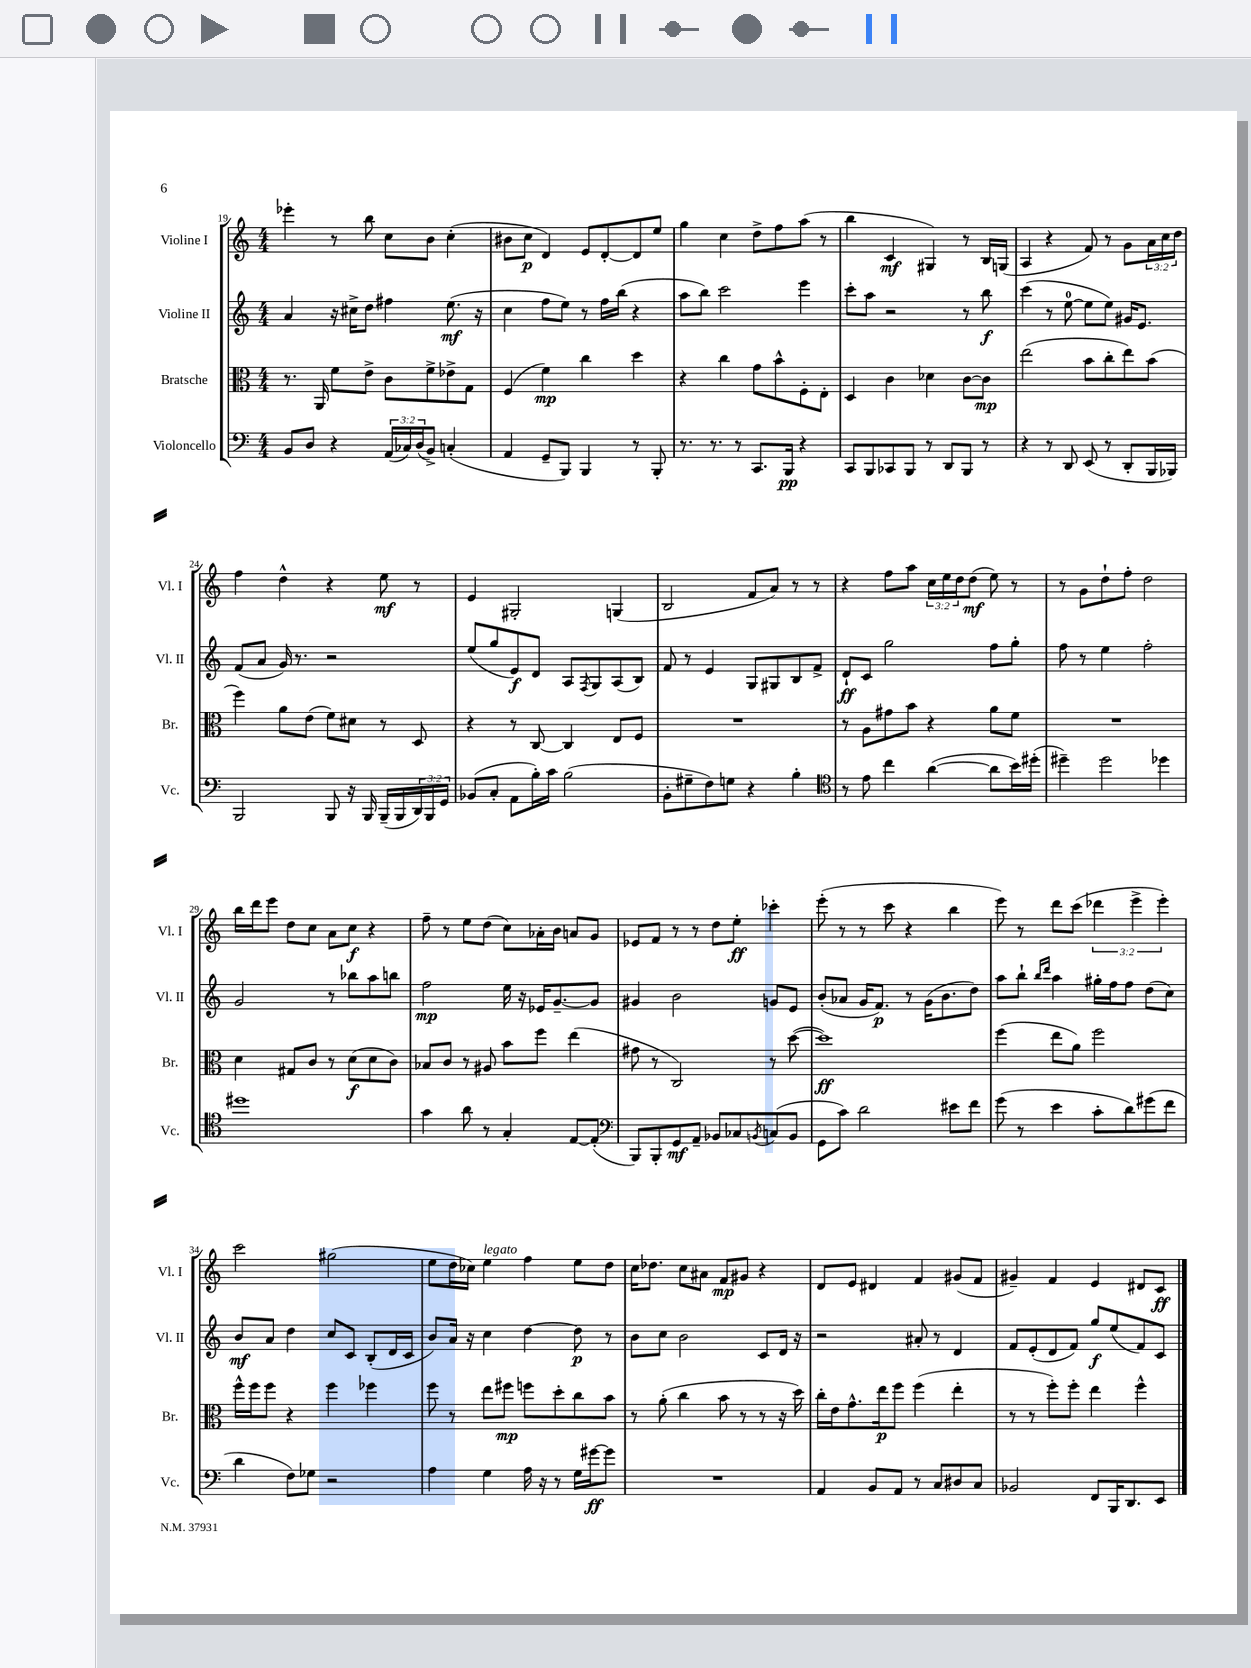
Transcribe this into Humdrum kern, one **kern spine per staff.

**kern	**kern	**kern	**kern
*staff4	*staff3	*staff2	*staff1
*clefF4	*clefC3	*clefG2	*clefG2
*k[]	*k[]	*k[]	*k[]
*M4/4	*M4/4	*M4/4	*M4/4
8BB/L	8.r	4a/	4eee-'\
8D/J	.	.	.
.	16AA/	.	.
4r	8f\L	16r	8r
.	.	16cc#^\LK	.
.	8e^\J	8dd\J	8bb\
(24AA/LL	8c\L	4ff#\	8cc\L
24C-/)	.	.	.
(24D/J	.	.	.
8BB^/J)	8f^\	.	8b\J
(4C'/	8e-^\	(8.ee\	(4cc'\
.	8G\J	.	.
.	.	16r	.
=	=	=	=
4AA/	(4F/	4cc\	8b#\L
.	.	.	8cc\J
8GG~/L	4f\)	8ff\L	4d/)
8BBB/J)	.	8ee\J)	.
4BBB/	4cc\	8r	8e/L
.	.	16ff\LL	[8d'/
.	.	(16bb\JJ	.
8r	4dd\	4r	8d/]
8BBB'/	.	.	8ee/J
=	=	=	=
8.r	4r	8aa\L	4gg\
.	.	8bb\J)	.
8.r	.	.	.
.	4cc\	2ccc\	4cc\
8r	.	.	.
8.CC/L	8g\L	.	8dd^\L
.	8b^^\	.	8ff\
16BBB/Jk	.	.	.
4r	8F'\	4eee\	(8aa\J
.	8E'\J	.	8r
=	=	=	=
8CC/L	4D/	8ccc'\L	4bb\
8BBB/	.	8aa\J	.
8CC-/	4c\	2r	4c/
8BBB/J	.	.	.
8r	4d-\	.	4G#/)
8DD/L	.	.	.
8BBB/J	[8c\L	8r	8r
8r	8c\]J	8bb\	16B/LL
.	.	.	(16G/JJ
=	=	=	=
4r	(2ee\	(4ccc\	4A/
8r	.	8r	4r
8DD/	.	[8ee\	.
(8EE/	8b\L	8ee\]L	8f/)
8r	8cc'\	8ee\J)	8r
8DD'/L	8ee\)	16g#/LK	8g\L
.	.	8.e/J	.
16BBB/L	(8b\J	.	24a\L
.	.	.	24cc\
16BBB-/JJ)	.	.	.
.	.	.	24dd\JJ
=	=	=	=
2BBB/	4ff\)	(8f/L	4ff\
.	.	8a/J	.
.	8a\L	16g/)	4dd^^\
.	.	8.r	.
.	(8e\J	.	.
8BBB/	8f\L)	2r	4r
16r	8d#\J	.	.
16BBB/	.	.	.
(16BBB~/LL	8r	.	8ee\
16BBB/	.	.	.
24DD/)	8D/	.	8r
24BBB/	.	.	.
24GG/JJ	.	.	.
=	=	=	=
(8BB-/L	4r	(8ee/L	4e/
8C'/J	.	8gg/	.
8AA\L	8r	8e/)	2G#'/
16B'\L)	[8C/	8d/J	.
16c\JJ	.	.	.
(2B\	4C/]	8A/L	.
.	.	8qF/	.
.	.	8G/	.
.	8E/L	(8A/	(4G/
.	8F/J	8B/J)	.
=	=	=	=
8BB'\L	1r	8f/	2B/
8G#~\	.	8r	.
8F\)	.	4e/	.
8G\J	.	.	.
4r	.	8G/L	8f/L
.	.	8G#/	8a/J)
4B'\	.	8B/	8r
.	.	8f^/J	8r
=	=	=	=
*clefC4	*	*	*
8r	8r	8d`/L	4r
8e\	8A\L	8c/J	.
4cc\	8g#\	2gg\	8ff\L
.	8b\J	.	8aa\J
([4a\	4r	.	24cc\LL
.	.	.	24ee\
.	.	.	24dd\J
.	.	.	(8dd\J
8a\]L	8a\L	8ff\L	8ee\)
16b\L)	8f\J	8gg'\J	8r
(16dd#'\JJ	.	.	.
=	=	=	=
4dd#~\)	1r	8ff\	8r
.	.	8r	8g\L
2dd#\	.	4ee\	8dd`\
.	.	.	8ff'\J
.	.	2ff'\	2dd\
4dd-\	.	.	.
=	=	=	=
1dd#	4d\	2g/	16bb\LL
.	.	.	16ddd\J
.	.	.	8eee\J
.	8G#/L	.	8dd\L
.	8c/J	.	8cc\J
.	8r	8r	8a\L
.	(8d\L	8bb-\L	8cc\J
.	8d\	8aa\	4r
.	8c\J)	8bb\J	.
=	=	=	=
4g\	8B-/L	2ff\	8ff~\
.	8c/J	.	8r
8a\	8r	.	8ee\L
8r	8A#/	.	(8dd\J
4G'/	8b\L	16ee\	8cc\L)
.	.	16r	.
.	8ff\J	16e-/LK	16a-'\L
.	.	[8.g~/	16b\JJ
[8E/L	(4ee\	.	8a/L
(8E'/]J	.	8g/]J	8g/J
=	=	=	=
*clefF4	*	*	*
8BBB/L)	8g#\	4g#/	8e-/L
8BBB'/	8r	.	8f/J
8GG/	2C/)	2b\	8r
8AA~/J	.	.	8r
8BB-/L	.	.	8dd\L
8C-/	.	.	8ee'\J
8qBB/	.	.	.
(8C/	8r	8g/L	4ccc-'\
8BB/J	([8dd\	8e/J	.
=	=	=	=
8GG\L	1dd])	(8b'/L	(8eee'\
8c\J)	.	8a-/J	8r
2d\	.	16g/LK	8r
.	.	8.f/J)	.
.	.	.	8ccc\
.	.	8r	4r
.	.	(16g\LK	.
.	.	8.b\	.
8e#\L	.	.	4bb\
8f\J	.	8dd\J)	.
=	=	=	=
(8g\	(4ff\	8aa\L	8eee\)
8r	.	8bb`\J	8r
.	.	16qqbb/LL	.
.	.	16qqddd/JJ	.
4e\	8ee\L	4aa\	8ddd\L
.	8a\J)	.	(8ccc\J
8c'\L	2ff\	16gg#'\LL	6ddd-\
.	.	16ff\J	.
8d\)	.	8ff\J	.
.	.	.	6eee^\
(8g#\	.	(8dd\L	.
.	.	.	6eee'\)
8f\J	.	8cc\J)	.
=	=	=	=
4d\	16ff^^\LL	8b/L	2ccc\
.	16ff\J	.	.
.	8ff\J	8a/J	.
8F\L)	4r	4dd\	.
8G-\J	.	.	.
2r	4ff\	8cc/L	(2gg#\
.	.	8c/J	.
.	4ff-\	(8B'/L	.
.	.	16d/L	.
.	.	16c/JJ	.
=	=	=	=
4A\	8ff\	8b/L)	8ee\L
.	8r	16a/Jk	16dd\L
.	.	16r	16cc-\JJ)
4G\	8ee\L	4cc\	4ee\
.	8ff#\J	.	.
16A\	8ff\L	[4dd\	4ff\
16r	.	.	.
8r	8dd'\	.	.
16G\LL	8cc\	8dd\]	8ee\L
[16g#\J	.	.	.
8g#\]J	8b\J	8r	8dd\J
=	=	=	=
1r	8r	8b\L	16cc\LK
.	.	.	8.dd-\J
.	(8a'\	8cc\J	.
.	4cc\	2b\	8cc\L
.	.	.	8a#\J
.	8b\	.	8f/L
.	8r	.	8g#/J
.	8r	8c/L	4r
.	16r	16d/Jk	.
.	16dd\)	16r	.
=	=	=	=
4AA/	16cc'\LL	2r	8d/L
.	16e\J	.	.
.	8.g^^\	.	8e/J
8BB/L	.	.	4d#/
.	16ee\k	.	.
8AA/J	8ff\J	.	.
8r	(4ff\	8a#'/	4f/
8C/L	.	8r	.
8D#/	4ee'\	4d/	(8g#/L
8C/J	.	.	8f/J
=	=	=	=
2BB-/	8r	8f/L	4g#~/)
.	8r	(8e'/	.
.	8ff'\L)	8d/	4f/
.	8ff'\J	8f/J)	.
8FF/L	4ee\	8gg/L	4e/
16BBB/K	.	(8ee/	.
8.DD/	.	.	.
.	4ff^^\	8f/)	8d#/L
8EE/J	.	8c/J	8c/J
==	==	==	==
*-	*-	*-	*-
